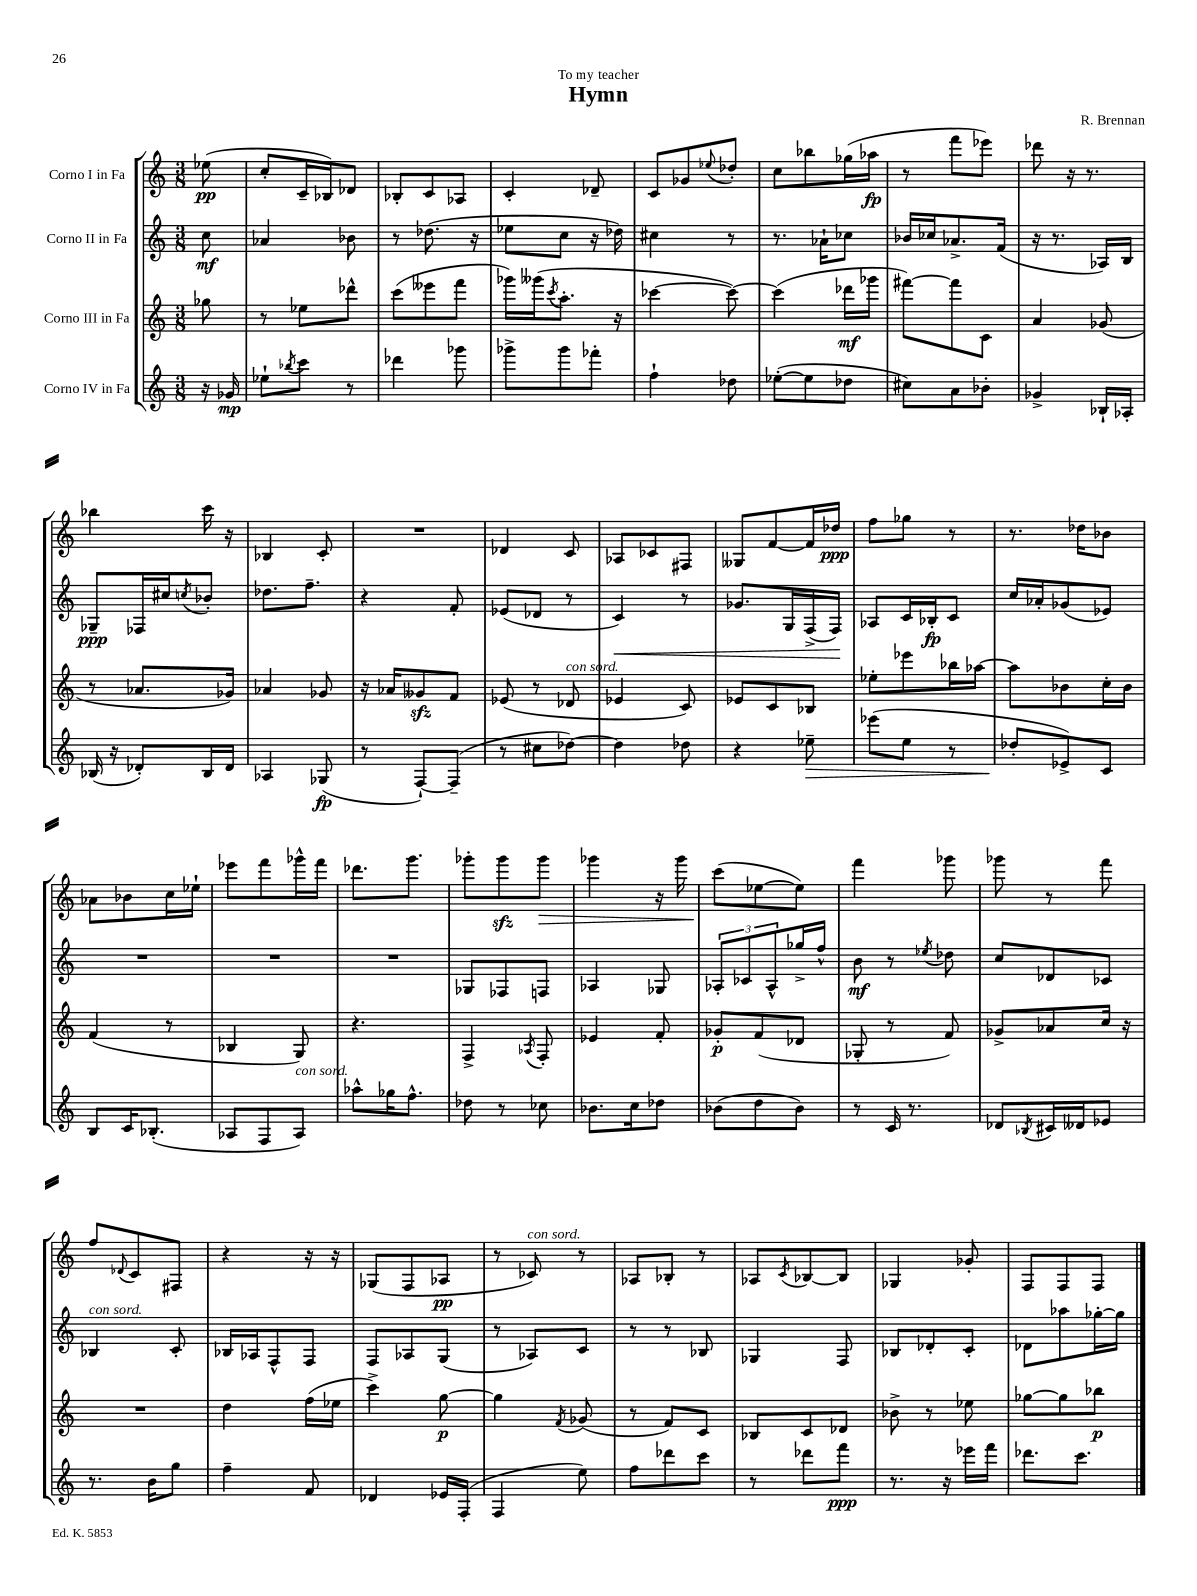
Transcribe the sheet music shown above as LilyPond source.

\header { title = "Hymn" composer = "R. Brennan" dedication = "To my teacher" }
<<
\new StaffGroup <<
\new Staff = "s0" \with { instrumentName = "Corno I in Fa" } {
    \clef treble \key c \major \numericTimeSignature \time 3/8 \partial 8
    ees''8\pp( |
    c''8-. c'16-- bes16) des'8 |
    bes8-. c'8 aes8 |
    c'4-. des'8-- |
    c'8 ges'8 \appoggiatura { ees''8 } des''8-. |
    c''8 bes''8 ges''16( aes''16\fp |
    r8 f'''8 ees'''8) |
    des'''8 r16 r8. |
    bes''4 c'''16 r16 |
    bes4 c'8-. |
    R4. |
    des'4 c'8 |
    aes8 ces'8 fis8 |
    geses8 f'8~ f'16 des''16\ppp |
    f''8 ges''8 r8 |
    r8. des''16 bes'8 |
    aes'8 bes'8 c''16 ees''16-! |
    ees'''8 f'''8 ges'''16-^ f'''16 |
    des'''8. g'''8. |
    ges'''8-. ges'''8\sfz ges'''8\> |
    ges'''4 r16 ges'''16 |
    c'''8\!( ees''8~ ees''8) |
    f'''4 ges'''8 |
    ges'''8 r8 f'''8 |
    f''8 \appoggiatura { des'8 } c'8 fis8 |
    r4 r16 r16 |
    ges8( f8 aes8\pp |
    r8 ces'8^\markup { \italic "con sord." }) r8 |
    aes8 bes8-. r8 |
    aes8 \acciaccatura { c'8 } bes8~ bes8 |
    ges4 ges'8-. |
    f8 f8 f8 \bar "|." |
}
\new Staff = "s1" \with { instrumentName = "Corno II in Fa" } {
    \clef treble \key c \major \numericTimeSignature \time 3/8 \partial 8
    c''8\mf |
    aes'4 bes'8 |
    r8 des''8.( r16 |
    ees''8 c''8 r16 des''16) |
    cis''4 r8 |
    r8. aes'16-! ces''8 |
    bes'16 ces''16 aes'8.-> f'16( |
    r16 r8. aes16) b16 |
    ges8--\ppp fes16 cis''16 \acciaccatura { c''8 } bes'8-. |
    des''8. f''8.-- |
    r4 f'8-. |
    ees'8( des'8 r8 |
    c'4\<) r8 |
    ges'8. g16 f16->( f16\!) |
    aes8 c'16 bes16-.\fp c'8 |
    c''16 aes'16-. ges'8( ees'8) |
    R4. |
    R4. |
    R4. |
    ges8 fes8 f8 |
    aes4 ges8 |
    \tuplet 3/2 { aes8-. ces'8 aes8-^ } ges''16-> f''16-^ |
    b'8\mf r8 \acciaccatura { ees''8 } des''8 |
    c''8 des'8 ces'8 |
    bes4^\markup { \italic "con sord." } c'8-. |
    bes16 aes16 f8-^ f8 |
    f8 aes8 g8( |
    r8 aes8) c'8 |
    r8 r8 bes8 |
    ges4 f8 |
    bes8 des'8-. c'8-. |
    des'8 aes''8 ges''16~-. ges''16 \bar "|." |
}
\new Staff = "s2" \with { instrumentName = "Corno III in Fa" } {
    \clef treble \key c \major \numericTimeSignature \time 3/8 \partial 8
    ges''8 |
    r8 ees''8 des'''8-^ |
    c'''8( eeses'''8 f'''8 |
    ges'''16) geses'''16( \acciaccatura { c'''8 } a''8.-. r16 |
    ces'''4~ ces'''8~) |
    ces'''4( des'''16\mf ges'''16 |
    fis'''8~) fis'''8 c'8 |
    a'4 ges'8( |
    r8 aes'8. ges'16) |
    aes'4 ges'8 |
    r16 aes'16 geses'8\sfz f'8 |
    ees'8( r8 des'8^\markup { \italic "con sord." } |
    ees'4 c'8) |
    ees'8 c'8 bes8 |
    ees''8-. ees'''8 bes''16 aes''16~ |
    aes''8 bes'8 c''16-. bes'16 |
    f'4( r8 |
    bes4 g8) |
    r4. |
    f4-> \acciaccatura { aes8 } f8-. |
    ees'4 f'8-. |
    ges'8-.\p f'8( des'8 |
    ges8-. r8 f'8) |
    ges'8-> aes'8 c''16 r16 |
    R4. |
    d''4 f''16( ees''16 |
    c'''4->) g''8~\p |
    g''4 \acciaccatura { f'8 } ges'8( |
    r8 f'8) c'8 |
    bes8 c'8 des'8 |
    bes'8-> r8 ees''8 |
    ges''8~ ges''8 bes''8\p \bar "|." |
}
\new Staff = "s3" \with { instrumentName = "Corno IV in Fa" } {
    \clef treble \key c \major \numericTimeSignature \time 3/8 \partial 8
    r16 ges'16\mp |
    ees''8-! \acciaccatura { bes''8 } c'''8 r8 |
    des'''4 ges'''8 |
    ges'''8-> ges'''8 fes'''8-. |
    f''4-! des''8 |
    ees''8~-.( ees''8 des''8 |
    cis''8) a'8 bes'8-. |
    ges'4-> bes16-! aes16-. |
    bes16( r16 des'8-.) bes16 des'16 |
    aes4 ges8\fp( |
    r8 f8~-!) f8--( |
    r8 cis''8 des''8~) |
    des''4 des''8 |
    r4 ees''8--\> |
    ees'''8( e''8 r8 |
    des''8-.\! ees'8->) c'8 |
    b8 c'16 bes8.-.( |
    aes8 f8 aes8^\markup { \italic "con sord." }) |
    aes''8-^ ges''16 f''8.-^ |
    des''8 r8 ces''8 |
    bes'8. c''16 des''8 |
    bes'8( d''8 bes'8) |
    r8 c'16 r8. |
    des'8 \acciaccatura { bes8 } cis'16 deses'16 ees'8 |
    r8. b'16 g''8 |
    f''4-- f'8 |
    des'4 ees'16 f16-.( |
    f4 e''8) |
    f''8 des'''8 c'''8 |
    r8 des'''8 f'''8\ppp |
    r8. r16 ees'''16 f'''16 |
    des'''8. c'''8. \bar "|." |
}
>>
>>
\layout { \context { \Score \remove "Bar_number_engraver" } }
